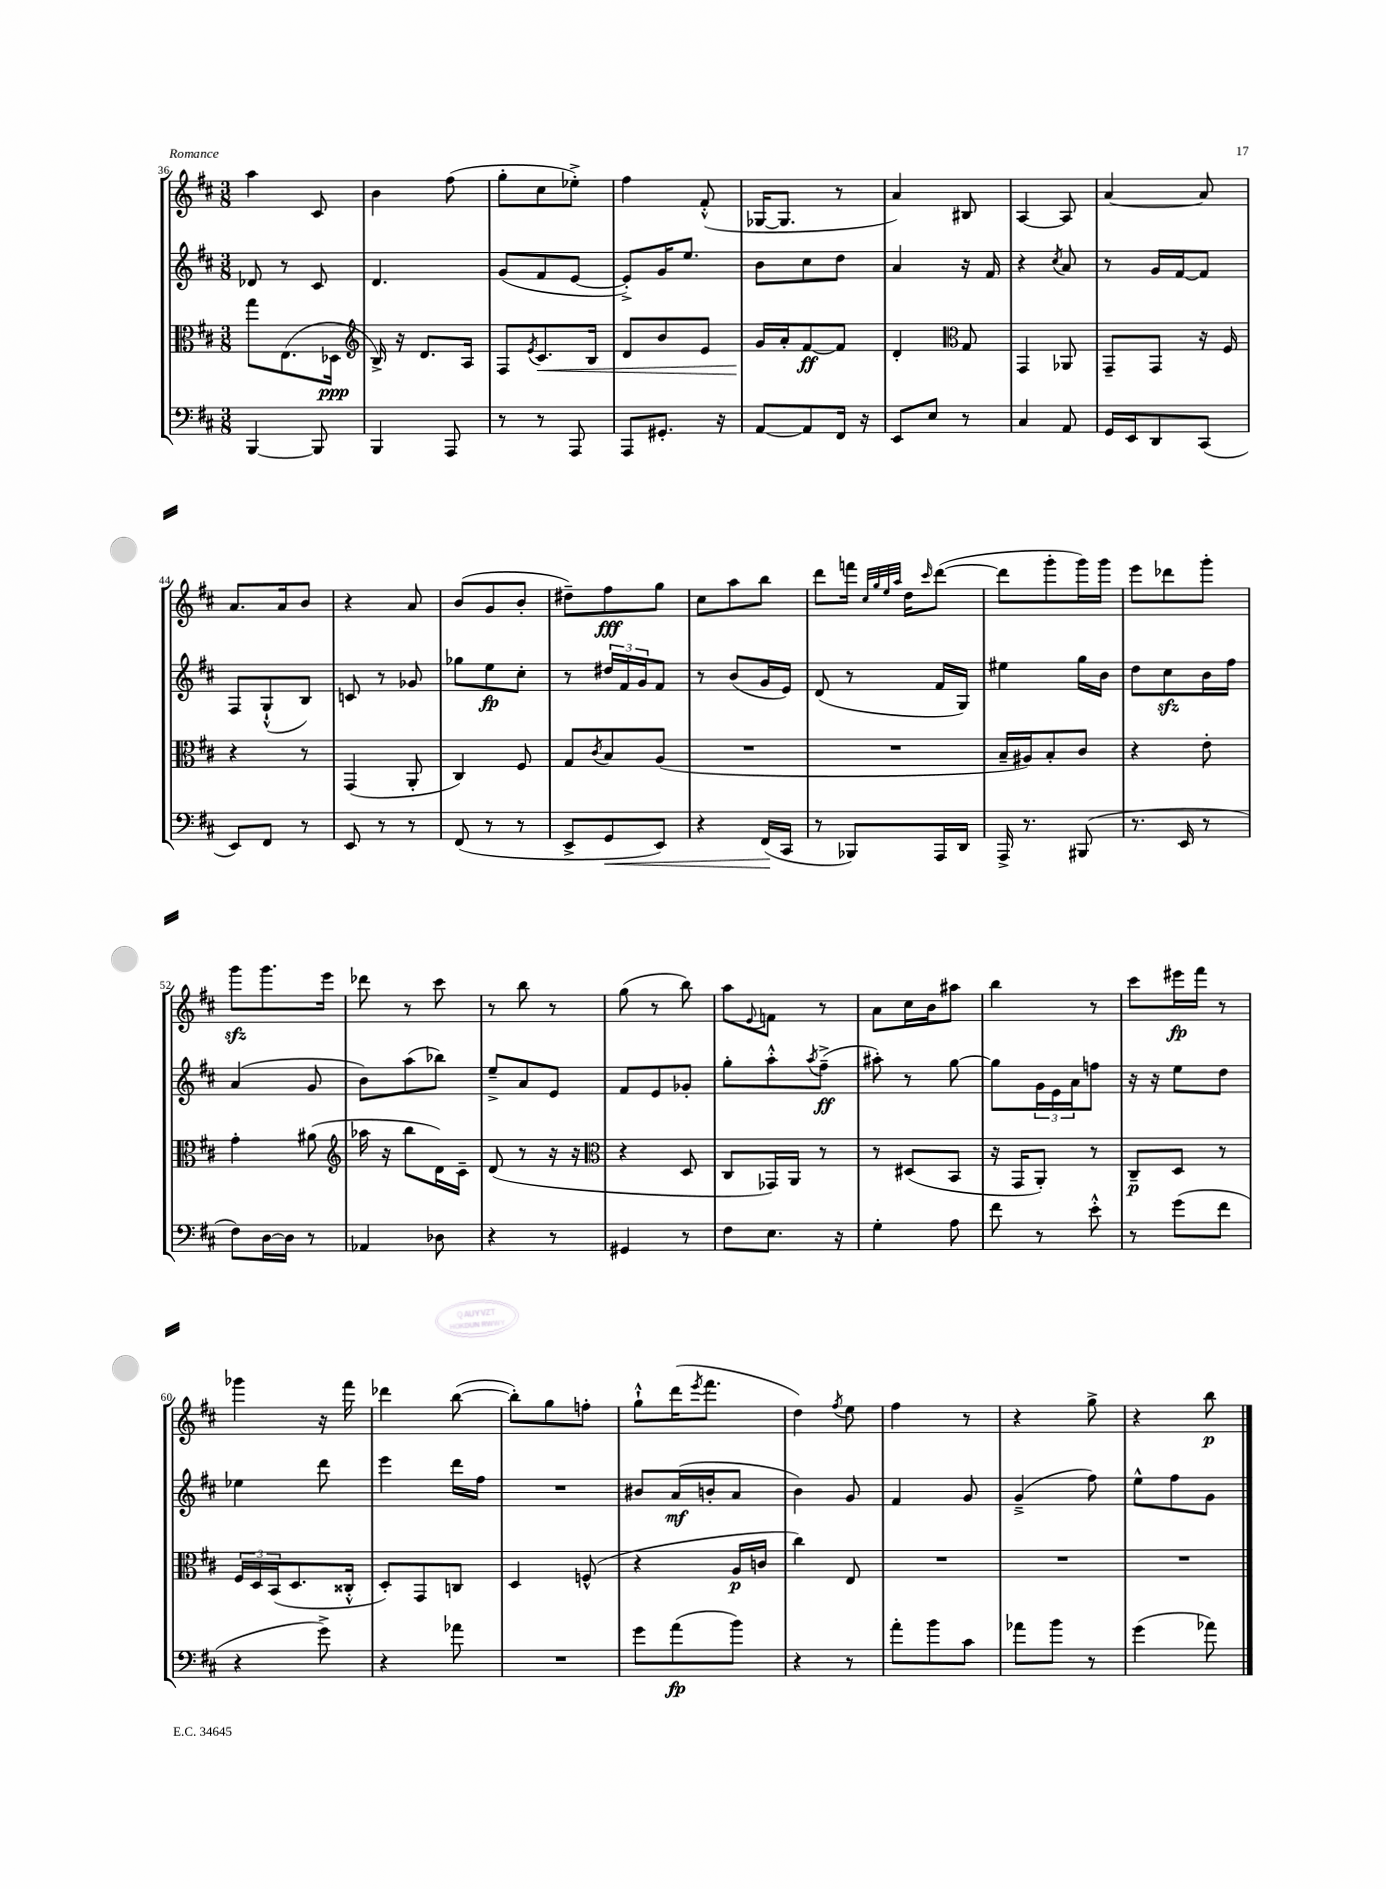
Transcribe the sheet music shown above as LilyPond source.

<<
\new StaffGroup <<
\new Staff = "s0" {
    \clef treble \key d \major \numericTimeSignature \time 3/8
    a''4 cis'8 |
    b'4 fis''8( |
    g''8-. cis''8 ees''8-.->) |
    fis''4 fis'8-.-^( |
    ges16~ ges8. r8 |
    a'4) bis8 |
    a4~ a8 |
    a'4~ a'8 |
    a'8. a'16 b'8 |
    r4 a'8 |
    b'8( g'8 b'8-. |
    dis''8--) fis''8\fff g''8 |
    cis''8 a''8 b''8 |
    d'''8 f'''16 \grace { cis''32 g''32 e''32 a''32 } d''16 \grace { cis'''16 } d'''8~( |
    d'''8 g'''8-. g'''16) g'''16 |
    e'''8 des'''8 g'''8-. |
    g'''8\sfz g'''8. e'''16 |
    des'''8 r8 cis'''8 |
    r8 b''8 r8 |
    g''8( r8 b''8) |
    a''8 \appoggiatura { e'8 } f'8 r8 |
    a'8 cis''16 b'16 ais''8 |
    b''4 r8 |
    cis'''8 eis'''16\fp fis'''16 r8 |
    ges'''4 r16 fis'''16 |
    des'''4 b''8~( |
    b''8-.) g''8 f''8-. |
    g''8-!-^ d'''16( \acciaccatura { e'''8 } fis'''8. |
    d''4) \acciaccatura { fis''8 } e''8 |
    fis''4 r8 |
    r4 g''8-> |
    r4 b''8\p \bar "|." |
}
\new Staff = "s1" {
    \clef treble \key d \major \numericTimeSignature \time 3/8
    des'8 r8 cis'8 |
    d'4. |
    g'8( fis'8 e'8~ |
    e'8-.->) g'16 e''8. |
    b'8 cis''8 d''8 |
    a'4 r16 fis'16 |
    r4 \acciaccatura { cis''8 } a'8 |
    r8 g'16 fis'16~ fis'8 |
    fis8 g8-!-^( b8) |
    c'8 r8 ges'8 |
    ges''8 e''8\fp cis''8-. |
    r8 \tuplet 3/2 { dis''16 fis'16 g'16 } fis'8 |
    r8 b'8( g'16 e'16) |
    d'8( r8 fis'16 g16) |
    eis''4 g''16 b'16 |
    d''8 cis''8\sfz b'16 fis''16 |
    a'4( g'8 |
    b'8) a''8( bes''8) |
    e''8---> a'8 e'8 |
    fis'8 e'8 ges'8-. |
    g''8-. a''8-.-^ \acciaccatura { a''8 } fis''8--->\ff( |
    ais''8-.) r8 g''8~ |
    g''8 \tuplet 3/2 { g'16 e'16 a'16 } f''8 |
    r16 r16 e''8 d''8 |
    ees''4 d'''8 |
    e'''4 d'''16 fis''16 |
    R4. |
    bis'8 a'16\mf( b'16-. a'8 |
    b'4) g'8 |
    fis'4 g'8 |
    g'4--->( fis''8) |
    e''8-^ fis''8 g'8 \bar "|." |
}
\new Staff = "s2" {
    \clef alto \key d \major \numericTimeSignature \time 3/8
    g''8 e8.( des16\ppp |
    \clef treble b16->) r16 d'8. a16 |
    fis8 \acciaccatura { e'8 } cis'8.\< b16 |
    d'8 b'8 e'8 |
    g'16\! a'16-. fis'8~\ff fis'8 |
    d'4-. \clef alto g8 |
    g,4 aes,8 |
    g,8-- g,8 r16 fis16 |
    r4 r8 |
    g,4( a,8-. |
    cis4) fis8 |
    g8 \acciaccatura { cis'8 } b8 a8( |
    R4. |
    R4. |
    b16-- ais16) b8-. cis'8 |
    r4 e'8-. |
    g'4-. ais'8( |
    \clef treble aes''16 r16 b''8 d'16) cis'16-- |
    d'8( r8 r16 r16 |
    \clef alto r4 d8 |
    cis8 ges,16) a,16 r8 |
    r8 dis8( b,8 |
    r16 g,16 a,8-.) r8 |
    cis8--\p d8 r8 |
    \tuplet 3/2 { fis16 d16 b,16( } d8. cisis16-.-^ |
    d8-.) g,8 c8 |
    d4 f8-^( |
    r4 a16\p c'16 |
    cis''4) e8 |
    R4. |
    R4. |
    R4. \bar "|." |
}
\new Staff = "s3" {
    \clef bass \key d \major \numericTimeSignature \time 3/8
    b,,4~ b,,8 |
    b,,4 a,,8 |
    r8 r8 a,,8 |
    a,,8 gis,8.-. r16 |
    a,8~ a,8 fis,16 r16 |
    e,8 e8 r8 |
    cis4 a,8 |
    g,16 e,16 d,8 cis,8( |
    e,8) fis,8 r8 |
    e,8 r8 r8 |
    fis,8( r8 r8 |
    e,8-> g,8\< e,8) |
    r4 fis,16\!( cis,16 |
    r8 bes,,8) a,,16 d,16 |
    a,,16-> r8. bis,,8( |
    r8. e,16 r8 |
    fis8) d16~ d16 r8 |
    aes,4 des8 |
    r4 r8 |
    gis,4 r8 |
    fis8 e8. r16 |
    g4-. a8 |
    fis'8 r8 e'8-.-^ |
    r8 g'8( fis'8 |
    r4 g'8->) |
    r4 aes'8 |
    R4. |
    g'8 a'8\fp( b'8) |
    r4 r8 |
    a'8-. b'8 cis'8 |
    aes'8 b'8 r8 |
    g'4( aes'8) \bar "|." |
}
>>
>>
\layout { \context { \Score currentBarNumber = #36 } }
